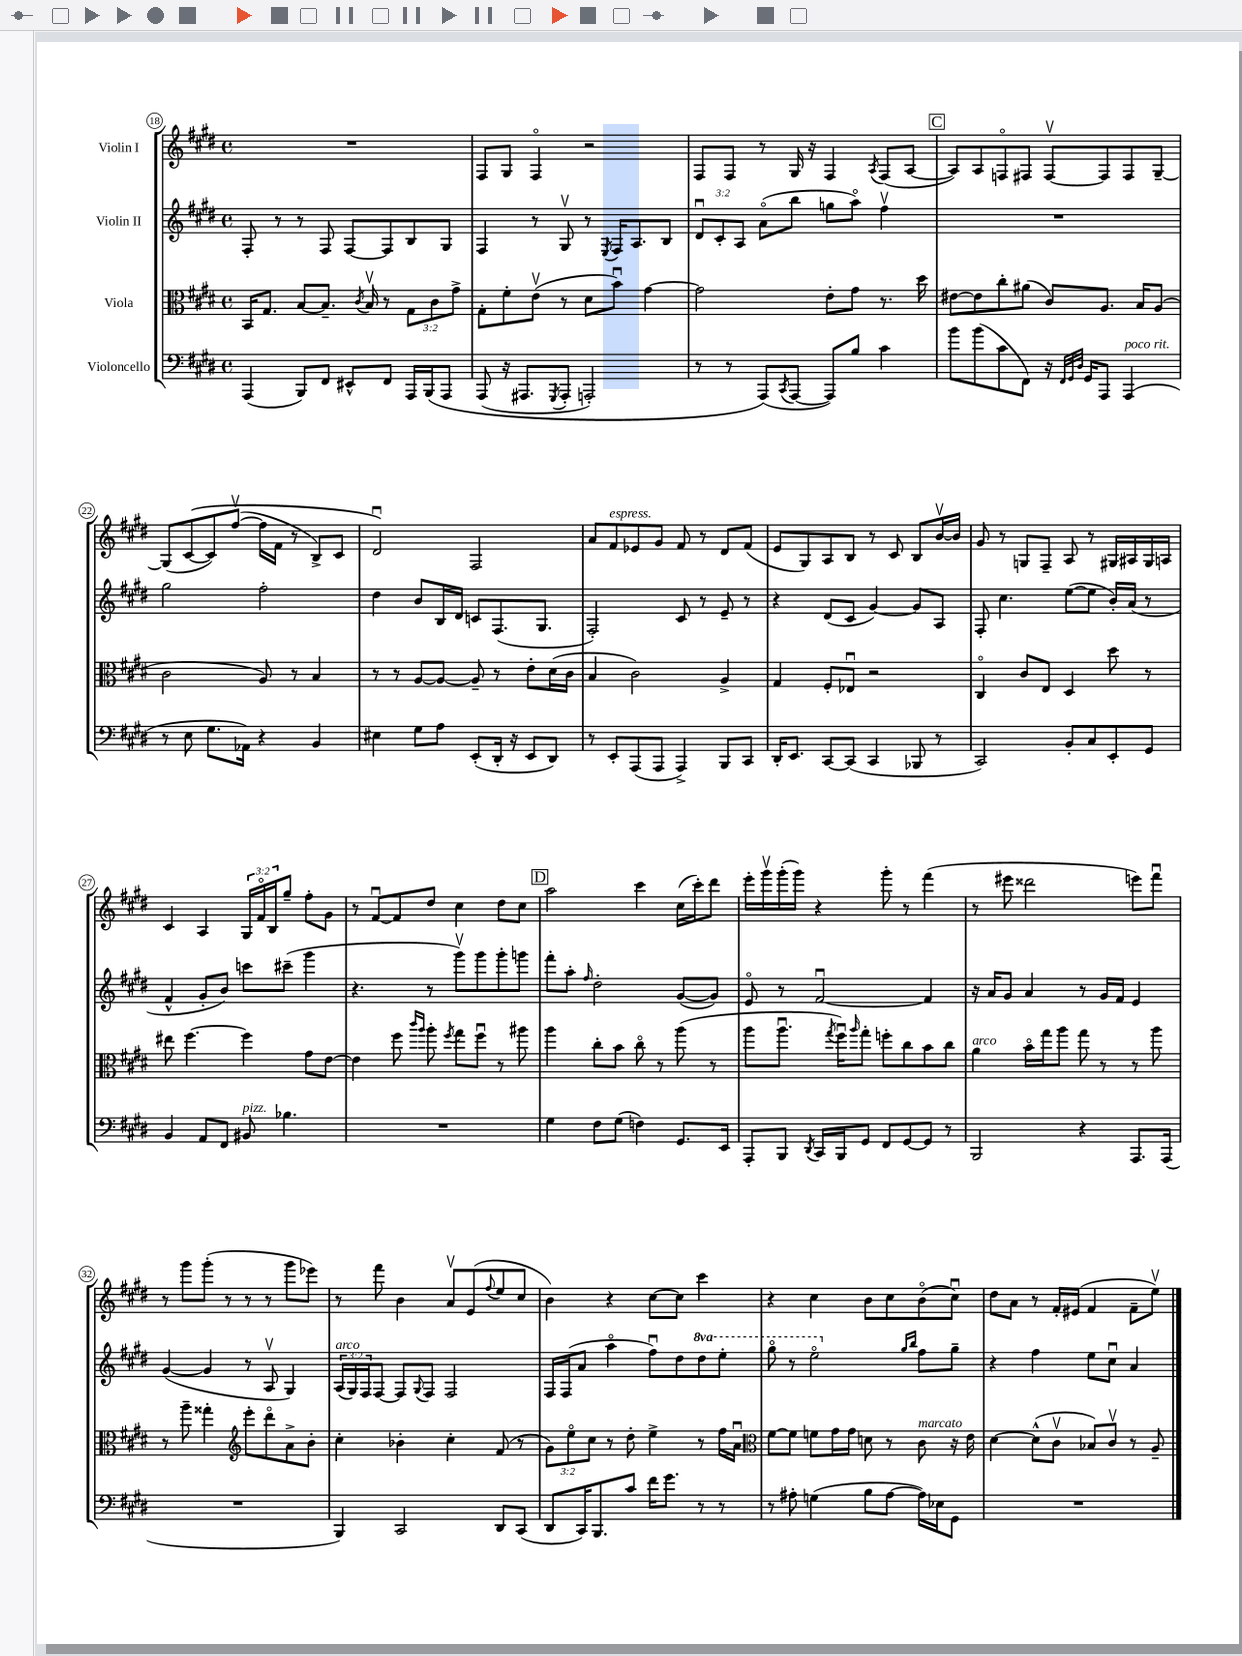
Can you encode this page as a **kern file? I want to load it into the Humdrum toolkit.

**kern	**kern	**kern	**kern
*staff4	*staff3	*staff2	*staff1
*clefF4	*clefC3	*clefG2	*clefG2
*k[f#c#g#d#]	*k[f#c#g#d#]	*k[f#c#g#d#]	*k[f#c#g#d#]
*M4/4	*M4/4	*M4/4	*M4/4
*met(c)	*met(c)	*met(c)	*met(c)
(4AAA	16BB	8F#'	1r
.	8.G#	.	.
.	.	8r	.
8BBB)	[8B	8r	.
8FF#	8.B~]	8F#	.
8EE#^^	.	[8F#	.
.	8qc#	.	.
.	16Bv	.	.
8FF#	8r	8F#]	.
16AAA	12G#	8B	.
&(16BBB	.	.	.
.	12c#	.	.
8AAA	.	8G#	.
.	12g#^	.	.
=	=	=	=
(8AAA	8G#'	4F#	8F#
16r	8f#'	.	8G#
8.AAA#	.	.	.
.	(8ev	8r	4F#o
8qGGG#	.	.	.
8AAA#'	8r	8G#v	.
2AAA')	8d#	8r	2r
.	.	8qE	.
.	8bu)	16F#	.
.	.	8.A	.
.	[4g#	.	.
.	.	8B	.
=	=	=	=
8r	2g#]	12d#u	8F#
.	.	12c#'	.
8r	.	.	8F#
.	.	12A	.
(8AAA&)	.	(8ao	8r
8qCC#	.	.	.
[8AAA	.	8bb	16G#
.	.	.	16r
8AAA])	8e'	8gg	4F#
8B	8g#	8aao)	.
.	.	.	8qA
4c#	8.r	4ff#v	(8F#
.	.	.	[8A
.	16dd#	.	.
=	=	=	=
8b	[8e#	1r	8A])
(8b	8e#]	.	8A
8c#	8cc#'	.	8Fo
8FF#)	(8a#	.	8F#
16r	8c#)	.	[8F#v
32qqFF#	.	.	.
32qqGG#	.	.	.
32qqD#	.	.	.
16GG#	.	.	.
8AAA	8.A	.	8F#]
(4AAA	.	.	8F#
.	16B	.	.
.	(8A	.	[8G#~
=	=	=	=
8r	2c#	2gg#	(8G#]
8E	.	.	&([8c#
8.G#	.	.	8c#])
.	.	.	([8ff#v
16AA-)	.	.	.
4r	8A)	2ff#'	16ff#]
.	.	.	16f#
.	8r	.	8r
4BB	4B	.	8B^)
.	.	.	8c#
=	=	=	=
4E#	8r	4dd#	2d#u&)
.	8r	.	.
8G#	[8A	8b	.
8A	8A_	16B	.
.	.	16d#	.
(8EE'	8A~]	8c	2F#
16DD#'	8r	(8.F#	.
16r	.	.	.
8EE	8e'	.	.
.	.	8.G#	.
8DD#)	(16d#	.	.
.	16c#	.	.
=	=	=	=
8r	4B	2F#')	8a
8EE'	.	.	8f#
(8AAA	2c#)	.	8e-
8AAA	.	.	8g#
4AAA^)	.	8c#	8f#
.	.	8r	8r
8BBB	4A^	8e~	8d#
8CC#	.	8r	(8f#
=	=	=	=
16DD#'	4G#	4r	8e
8.EE	.	.	.
.	.	.	8G#)
[8CC#	8F#'	(8d#	8A
(8CC#]	8E-u	8c#	8B
4CC#	2r	[4g#)	8r
.	.	.	8c#
8BBB-	.	8g#]	8B
8r	.	8A	[16bv
.	.	.	16b]
=	=	=	=
2CC#)	4C#o	8F#'	8g#
.	.	4.cc#	8r
.	8c#	.	8G
.	8E	.	8F#~
8BB'	4D#	([8ee	8A
8C#	.	8ee]	8r
8EE'	8dd#	16b')	16G#
.	.	(16a	16A#
8GG#	8r	8r	16G#
.	.	.	16A
=	=	=	=
4BB	8ee#	4f#^^	4c#
.	[4.ff#	.	.
8AA	.	8g#'	4A
8FF#	.	8b)	.
8BB#	4ff#]	8ccc	24G#
.	.	.	24f#o
.	.	.	24B
4.B-	.	(8ccc#~	8gg#~
.	8g#	4ggg#	8ff#'
.	[8e	.	8g#
=	=	=	=
1r	4e]	4.r	8r
.	.	.	[8f#u
.	8ff#	.	8f#]
.	16qqccc#	.	.
.	16qqaa	.	.
.	8aa'	8r	8dd#
.	8qff#	.	.
.	8gg#	8ggg#v)	4cc#
.	8ff#u	8ggg#	.
.	8r	8ggg#'	8dd#
.	8aa#	8ggg	8cc#
=	=	=	=
4G#	4aa	8fff#'	2aa
.	.	8aa'	.
.	.	16qqff#	.
8F#	8cc#'	2dd#'	.
(8G#	8b	.	.
4F)	8cc#o	.	4ccc#
.	8r	.	.
8.GG#	(8aa	([8g#	(16cc#
.	.	.	16ccc#')
.	8r	8g#])	8ddd#
16EE	.	.	.
=	=	=	=
8AAA'	8aa	8eo	16eee'
.	.	.	16ggg#v
8BBB	8.aau	8r	(16ggg#'
.	.	.	16ggg#)
8qDD#	.	.	.
16CC#	.	[2f#u	4r
.	8qgg#	.	.
16BBB	16ff#u)	.	.
.	16qqaa	.	.
8GG#	8gg#'	.	.
8FF#	8ff'	.	8ggg#'
[8GG#	8cc#	.	8r
8GG#]	8b	4f#]	(4fff#
8r	8cc#	.	.
=	=	=	=
2BBB	4a	16r	8r
.	.	16a	.
.	.	8g#	8eee#
.	16bo	4a	2ddd##
.	16gg#	.	.
.	8aa	.	.
4r	8gg#	8r	.
.	8r	16g#	.
.	.	16f#	.
8.AAA	8r	4e	8eee)
.	8aa	.	8fff#u
(16AAA	.	.	.
=	=	=	=
1r	8r	([4g#	8r
.	8aa~	.	8ggg#
.	4gg##'	4g#]	(8ggg#'
.	.	.	8r
*	*clefG2	*	*
.	8eee'	8r	8r
.	8ddd#o	8Av	8r
.	8a^	4G#)	8ggg#
.	8b'	.	8eee-)
=	=	=	=
4BBB)	4cc#'	(24A	8r
.	.	24G#)	.
.	.	24F#	.
.	.	[8F#	8fff#
2CC#	4b-'	8F#]	4b
.	.	8qqG#	.
.	.	8F#	.
.	4cc#'	2F#	8av
.	.	.	(8e
.	.	.	8qqff#
8DD#	(8f#	.	8ee
(8CC#	8r	.	8cc#
=	=	=	=
8DD#	12g#)	16F#	4b)
.	.	(16F#	.
.	12eeo	.	.
16CC#)	.	8a	.
.	12cc#	.	.
8.BBB	.	.	.
.	8r	4aao	4r
8c#	8dd#'	.	.
16f#	4ee^	8ff#u)	[8cc#
8.g#	.	.	.
.	.	8dd#	8cc#]
8r	8r	8ddd#	4ccc#
8r	16ff#	8eee'	.
.	16au	.	.
=	=	=	=
*	*clefC3	*	*
8r	[8f#	8ggg#o	4r
8A#'	8f#]	8r	.
(4G	8f	2eeeo	4cc#
.	16g#	.	.
.	16g#	.	.
8B	8d	.	8b
[8A#	8r	.	8cc#
.	.	16qqgg#	.
.	.	16qqbb	.
16A#])	8c#	8ff#	(8bo
16E-	.	.	.
8GG#	16r	8gg#~	8cc#u)
.	16e	.	.
=	=	=	=
1r	[4d#	4r	8dd#
.	.	.	8a
.	(8d#^^]	4ff#	8r
.	8c#v	.	16f#'
.	.	.	(16e#
.	8B-)	8ee	4f#
.	8c#v	8cc#u	.
.	8r	4a	8f#~
.	8A~	.	8eev)
==	==	==	==
*-	*-	*-	*-
